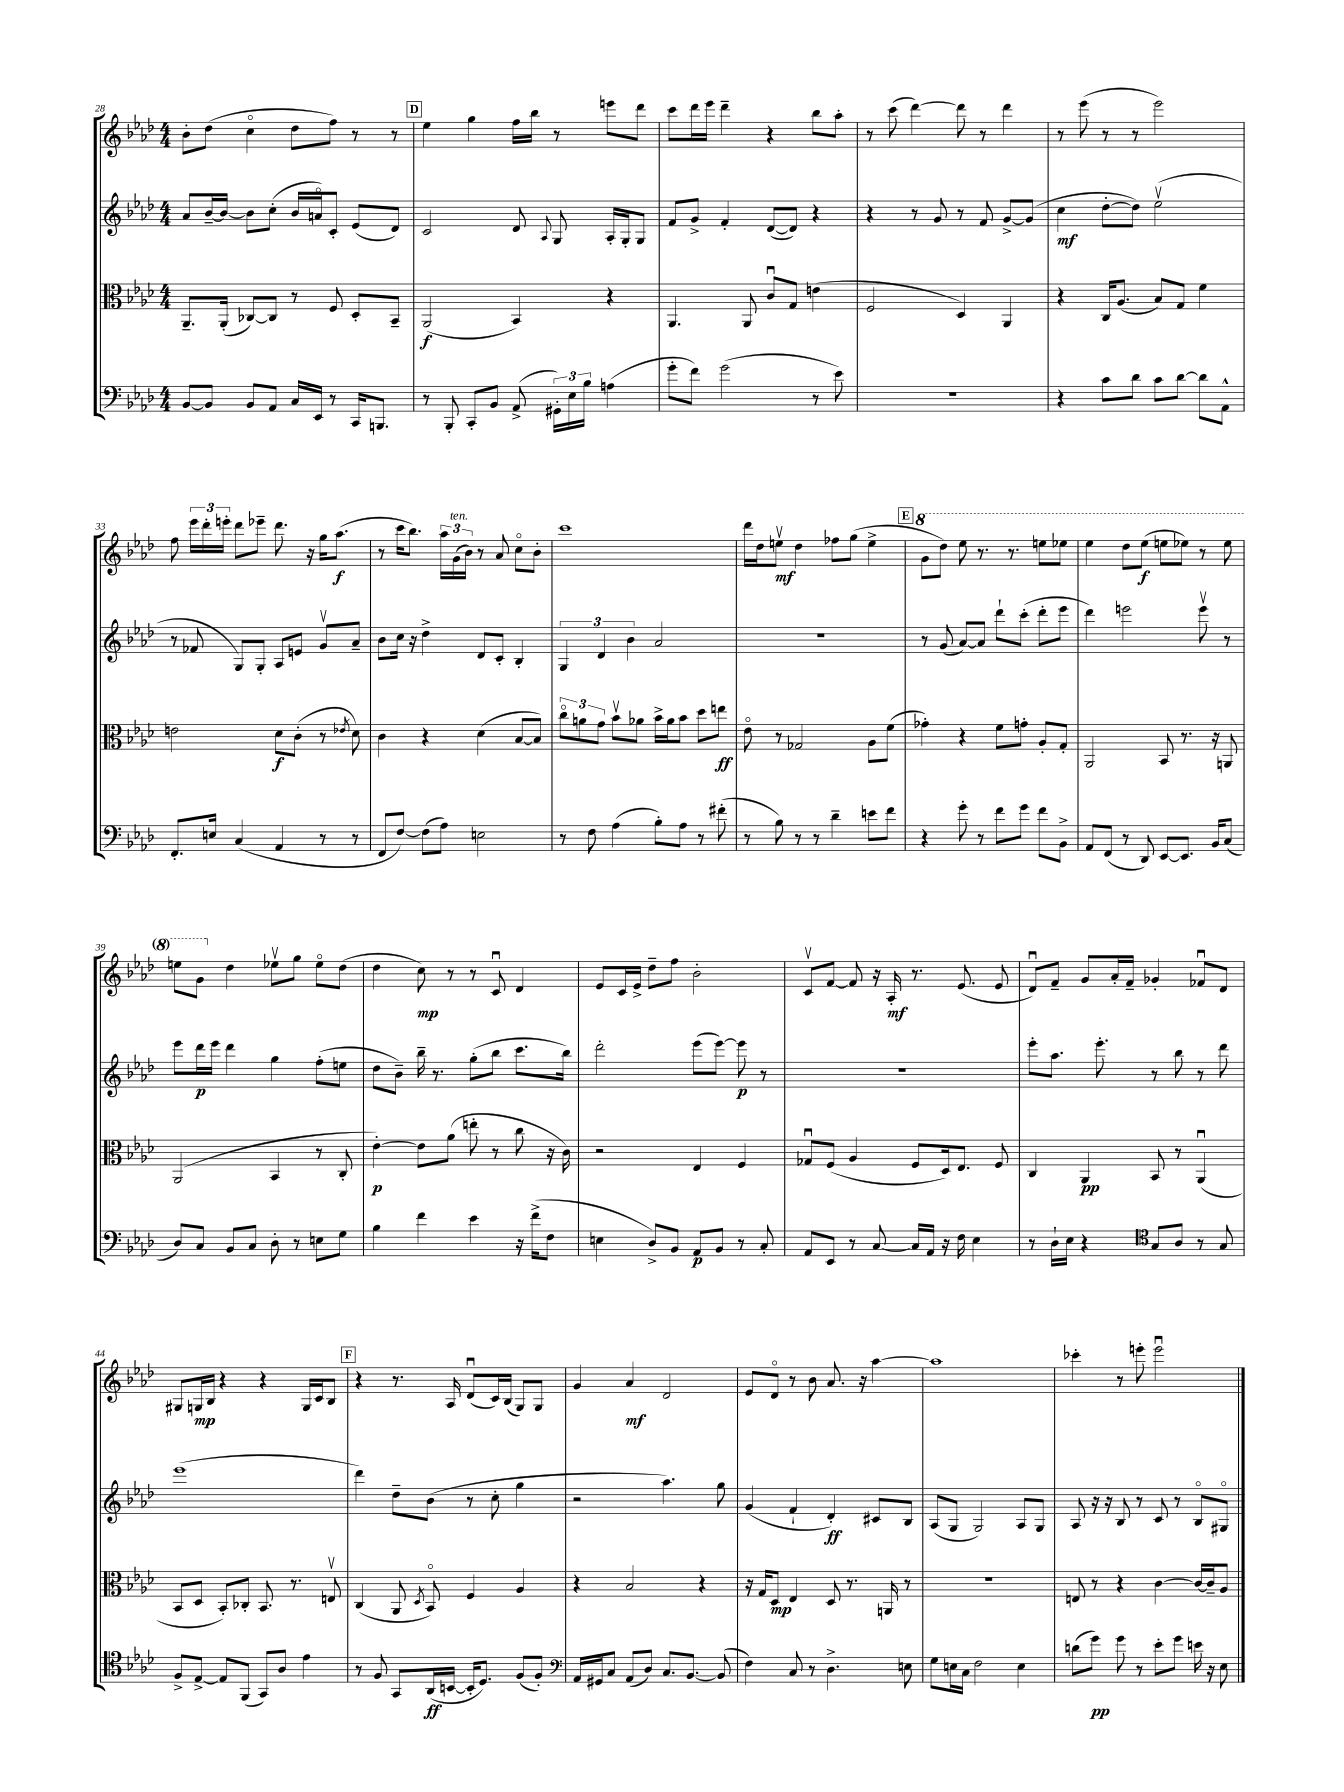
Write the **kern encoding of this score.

**kern	**dynam	**kern	**dynam	**kern	**dynam	**kern	**dynam
*part4	*part4	*part3	*part3	*part2	*part2	*part1	*part1
*staff4	*staff4	*staff3	*staff3	*staff2	*staff2	*staff1	*staff1
*clefF4	*	*clefC3	*	*clefG2	*	*clefG2	*
*k[b-e-a-d-]	*	*k[b-e-a-d-]	*	*k[b-e-a-d-]	*	*k[b-e-a-d-]	*
*M4/4	*	*M4/4	*	*M4/4	*	*M4/4	*
=28	=28	=28	=28	=28	=28	=28	=28
[8BB-/L	.	8.AA-~/L	.	8a-/L	.	8b-'\L	.
8BB-/J]	.	.	.	[16b-~/L	.	(8dd-\J	.
.	.	(16AA-'/Jk	.	16b-/JJ_	.	.	.
8BB-/L	.	[8C-X/L)	.	8b-\L]	.	4cc\	.
8AA-/J	.	8C-/J]	.	(8cc'\J	.	.	.
16C/LL	.	8r	.	16b-/LL	.	8dd-\L	.
16EE-/JJ	.	.	.	16an/J)	.	.	.
8r	.	8F/	.	8c'/J	.	8ff\J)	.
16CC/KL	.	8D-'/L	.	(8e-/L	.	8r	.
8.BBBn/J	.	.	.	.	.	.	.
.	.	8BB-~/J	.	8d-/J)	.	8r	.
!!LO:REH:place=s1:t=D
=29	=29	=29	=29	=29	=29	=29	=29
8r	.	(2AA-/	f	2c/	.	4ee-\	.
8BBB-'/	.	.	.	.	.	.	.
8CC'/L	.	.	.	.	.	4gg\	.
8BB-/J	.	.	.	.	.	.	.
(8AA-^/	.	4BB-/)	.	8d-/	.	16ff\LL	.
.	.	.	.	.	.	16bb-\JJ	.
.	.	.	.	8qqA-/	.	.	.
24GG#X'\LL)	.	.	.	8G/	.	8r	.
24E-\	.	.	.	.	.	.	.
24B-\JJ	.	.	.	.	.	.	.
(4An\	.	4r	.	16A-'/LL	.	8eeen\L	.
.	.	.	.	16G'/J	.	.	.
.	.	.	.	8G/J	.	8ddd-\J	.
=30	=30	=30	=30	=30	=30	=30	=30
8g'\L	.	4.AA-/	.	8f/L	.	8ccc\L	.
8f\J)	.	.	.	8g^/J	.	16ddd-\L	.
.	.	.	.	.	.	16eee-\JJ	.
(2g\	.	.	.	4f'/	.	4ddd-~\	.
.	.	8AA-/	.	.	.	.	.
.	.	8cu/L	.	([8d-/L	.	4r	.
.	.	8G/J	.	8d-/J])	.	.	.
8r	.	(4en\	.	4r	.	8bb-\L	.
8e-\)	.	.	.	.	.	8aa-'\J	.
=31	=31	=31	=31	=31	=31	=31	=31
1r	.	2F/	.	4r	.	8r	.
.	.	.	.	.	.	(8ccc\	.
.	.	.	.	8r	.	[4ddd-\)	.
.	.	.	.	8g/	.	.	.
.	.	4D-/)	.	8r	.	8ddd-\]	.
.	.	.	.	8f/	.	8r	.
.	.	4AA-/	.	[8g^/L	.	4ddd-\	.
.	.	.	.	(8g/J]	.	.	.
=32	=32	=32	=32	=32	=32	=32	=32
4r	.	4r	.	4cc\	mf	8r	.
.	.	.	.	.	.	(8eee-\	.
8c\L	.	16C/KL	.	[8dd-'\L	.	8r	.
.	.	(8.A-/J	.	.	.	.	.
8d-\J	.	.	.	8dd-\J])	.	8r	.
8c\L	.	8B-/L)	.	(2ee-v\	.	2eee-\)	.
[8d-\J	.	8G/J	.	.	.	.	.
8d-\L]	.	4f\	.	.	.	.	.
8AA-^^\J	.	.	.	.	.	.	.
!!LO:LB:g=z
=33	=33	=33	=33	=33	=33	=33	=33
8.FF'/L	.	2en\	.	8r	.	8ff\	.
.	.	.	.	8f-X/	.	24eee-\LL	.
.	.	.	.	.	.	24ddd-'\	.
16En/Jk	.	.	.	.	.	.	.
.	.	.	.	.	.	24eeen'\JJ	.
(4C/	.	.	.	8G/L)	.	8ddd-\L	.
.	.	.	.	8G'/J	.	8eee-X~\J	.
4AA-/	.	8d-\L	f	8A-/L	.	8.ddd-\	.
.	.	(8c'\J	.	8en/J	.	.	.
.	.	.	.	.	.	16r	.
8r	.	8r	.	8gv/L	.	16gg\KL	.
.	.	.	.	.	.	(8.aa-\J	f
.	.	8qe-X/	.	.	.	.	.
8r	.	8d-\)	.	8a-~/J	.	.	.
=34	=34	=34	=34	=34	=34	=34	=34
8FF/L	.	4c\	.	8b-\L	.	8r	.
[8F/J)	.	.	.	16cc\Jk	.	16ccc\KL	.
.	.	.	.	16r	.	8.bb-\J)	.
(8F\L]	.	4r	.	4dd-^\	.	.	.
8A-\J)	.	.	.	.	.	24aa-\LL	.
!	!	!	!	!	!	!LO:TX:a:i:t=ten.	!
.	.	.	.	.	.	(24g\	.
.	.	.	.	.	.	24b-\JJ)	.
2En\	.	(4d-\	.	8d-/L	.	8r	.
.	.	.	.	8c'/J	.	8a-/	.
.	.	[8B-/L	.	4B-'/	.	8cc\L	.
.	.	8B-/J])	.	.	.	8b-'\J	.
=35	=35	=35	=35	=35	=35	=35	=35
8r	.	12cc\L	.	6G/	.	1ccc	.
.	.	12an\	.	.	.	.	.
8F\	.	.	.	.	.	.	.
.	.	12g\J	.	6d-/	.	.	.
(4A-\	.	8b-v\L	.	.	.	.	.
.	.	.	.	6b-\	.	.	.
.	.	8a-X\J	.	.	.	.	.
8B-'\L)	.	16b-^\LL	.	2a-/	.	.	.
.	.	16a-\J	.	.	.	.	.
8A-\J	.	8b-\J	.	.	.	.	.
8r	.	8dd-\L	.	.	.	.	.
(8f#X'\	.	8een\J	ff	.	.	.	.
=36	=36	=36	=36	=36	=36	=36	=36
8r	.	8e-\	.	1r	.	16ddd-\LL	.
.	.	.	.	.	.	16dd-\J	.
8B-\)	.	8r	.	.	.	8eenv\J	mf
8r	.	2G-X/	.	.	.	4dd-\	.
8r	.	.	.	.	.	.	.
4d-~\	.	.	.	.	.	8ff-X\L	.
.	.	.	.	.	.	(8gg\J	.
8en\L	.	8A-\L	.	.	.	4ee^\	.
8f\J	.	(8f\J	.	.	.	.	.
!!LO:REH:place=s1:t=E
=37	=37	=37	=37	=37	=37	=37	=37
*	*	*	*	*	*	*8va	*
4r	.	4g-X'\)	.	8r	.	8gg\L	.
.	.	.	.	(8g/	.	8ddd-\J)	.
8g'\	.	4r	.	[8a-/L)	.	8eee-\	.
8r	.	.	.	8a-/J]	.	8.r	.
8f\L	.	8f\L	.	8ddd-`\L	.	.	.
.	.	.	.	.	.	8.r	.
8g\J	.	8gn'\J	.	(8ccc'\J	.	.	.
8f\L	.	8A-'/L	.	8ddd-'\L	.	8eeen\L	.
8BB-^\J	.	8G'/J	.	8eee-\J	.	8eee-X\J	.
=38	=38	=38	=38	=38	=38	=38	=38
8AA-/L	.	2AA-/	.	4ddd-\)	.	4eee-\	.
(8FF/J	.	.	.	.	.	.	.
8r	.	.	.	2eeen\	.	8ddd-\L	.
8DD-/)	.	.	.	.	.	(8eee-\J	f
[8EE-/L	.	8BB-/	.	.	.	8eeen\L	.
8.EE-/J]	.	8.r	.	.	.	8eee-X\J)	.
.	.	.	.	8eeev\	.	8r	.
16BB-/KL	.	16r	.	.	.	.	.
(8C/J	.	8AAn/	.	8r	.	8eee-\	.
!!LO:LB:g=z
=39	=39	=39	=39	=39	=39	=39	=39
8D-/L)	.	(2AA-/	.	8eee-\L	.	8eeen\L	.
8C/J	.	.	.	16ddd-\L	p	8gg\J	.
.	.	.	.	16eee-\JJ	.	.	.
*	*	*	*	*	*	*X8va	*
8BB-/L	.	.	.	4ddd-\	.	4dd-\	.
8C/J	.	.	.	.	.	.	.
8D-'\	.	4BB-/	.	4gg\	.	8ee-Xv\L	.
8r	.	.	.	.	.	8gg\J	.
8En\L	.	8r	.	(8ff'\L	.	8ee-\L	.
8G\J	.	8C'/	.	8een\J	.	(8dd-\J	.
=40	=40	=40	=40	=40	=40	=40	=40
4B-\	.	[4e-'\)	p	8dd-\L	.	4dd-\	.
.	.	.	.	8b-~\J)	.	.	.
4f\	.	8e-\L]	.	16bb-~\	.	8cc\)	mp
.	.	.	.	8.r	.	.	.
.	.	(8a-\J	.	.	.	8r	.
4e-\	.	8een'\	.	(8gg'\L	.	8r	.
.	.	8r	.	8bb-\J	.	8cu/	.
16r	.	8cc\	.	8.ccc\L	.	4d-/	.
(16f^\KL	.	.	.	.	.	.	.
8F\J	.	16r	.	.	.	.	.
.	.	16c\)	.	16bb-\Jk)	.	.	.
=41	=41	=41	=41	=41	=41	=41	=41
4En\	.	2r	.	2ddd-'\	.	8e-/L	.
.	.	.	.	.	.	16c/L	.
.	.	.	.	.	.	16e-^/JJ	.
8D-^/L)	.	.	.	.	.	8dd-~\L	.
8BB-/J	.	.	.	.	.	8ff\J	.
8AA-/L	p	4E-/	.	(8eee-\L	.	2b-'\	.
8BB-/J	.	.	.	[8eee-\J)	.	.	.
8r	.	4F/	.	8eee-\]	p	.	.
8C'/	.	.	.	8r	.	.	.
=42	=42	=42	=42	=42	=42	=42	=42
8AA-/L	.	8G-Xu/L	.	1r	.	8cv/L	.
8EE-/J	.	(8F/J	.	.	.	[8f/J	.
8r	.	4A-/	.	.	.	8f/]	.
[8C/	.	.	.	.	.	16r	.
.	.	.	.	.	.	16A-'/	mf
16C/LL]	.	8F/L	.	.	.	8.r	.
16AA-/JJ	.	.	.	.	.	.	.
16r	.	16D-/k)	.	.	.	.	.
16F\	.	8.E-/J	.	.	.	(8.e-/	.
4E-\	.	.	.	.	.	.	.
.	.	8F/	.	.	.	8e-/	.
=43	=43	=43	=43	=43	=43	=43	=43
8r	.	4C/	.	8eee-'\L	.	8d-u/L)	.
16D-`\LL	.	.	.	8.aa-\J	.	8f~/J	.
16E-\JJ	.	.	.	.	.	.	.
4r	.	4AA-/	pp	.	.	8g/L	.
.	.	.	.	8.eee-'\	.	.	.
.	.	.	.	.	.	16a-'/L	.
.	.	.	.	.	.	16f~/JJ	.
*clefC4	*	*	*	*	*	*	*
8G/L	.	8BB-/	.	8r	.	4g-X'/	.
8A-/J	.	8r	.	8bb-\	.	.	.
8r	.	(4AA-u/	.	8r	.	8f-Xu/L	.
8G/	.	.	.	8ddd-\	.	8d-/J	.
!!LO:LB:g=z
=44	=44	=44	=44	=44	=44	=44	=44
8F^/L	.	8BB-/L	.	(1eee-	.	8G#X/L	.
[8E-^/J	.	8D-/J	.	.	.	16Gn/L	mp
.	.	.	.	.	.	16B-/JJ	.
8E-/L]	.	8BB-'/L)	.	.	.	4r	.
(8FF/J	.	8C-X'/J	.	.	.	.	.
8GG/L)	.	8.BB-/	.	.	.	4r	.
8A-/J	.	.	.	.	.	.	.
.	.	8.r	.	.	.	.	.
4e-\	.	.	.	.	.	16G/LL	.
.	.	.	.	.	.	16c/J	.
.	.	8Env/	.	.	.	8B-/J	.
!!LO:REH:place=s1:t=F
=45	=45	=45	=45	=45	=45	=45	=45
8r	.	(4C/	.	4ddd-\)	.	4r	.
8F/	.	.	.	.	.	.	.
8GG/L	.	8AA-/	.	8dd-~\L	.	8.r	.
.	.	8qD-/	.	.	.	.	.
(16AA-/L	ff	8BB-/)	.	(8b-\J	.	.	.
[16BBn/JJ	.	.	.	.	.	16A-/	.
16BB'/KL]	.	4F/	.	8r	.	(8d-u/L	.
8.D-/J)	.	.	.	.	.	.	.
.	.	.	.	8cc'\	.	16c/L)	.
.	.	.	.	.	.	(16B-/JJ	.
(8F/L	.	4A-/	.	4gg\	.	8G/L)	.
8F'/J)	.	.	.	.	.	8G/J	.
=46	=46	=46	=46	=46	=46	=46	=46
*clefF4	*	*	*	*	*	*	*
16AA-/LL	.	4r	.	2r	.	4g/	.
16GG#X/J	.	.	.	.	.	.	.
8C/J	.	.	.	.	.	.	.
(8AA-/L	.	2B-/	.	.	.	4a-/	mf
8D-/J)	.	.	.	.	.	.	.
8.C/L	.	.	.	4.aa-\)	.	2d-/	.
[8.BB-/J	.	.	.	.	.	.	.
.	.	4r	.	.	.	.	.
(8BB-/]	.	.	.	8gg\	.	.	.
=47	=47	=47	=47	=47	=47	=47	=47
4F\)	.	16r	.	(4g/	.	8e-/L	.
.	.	16G/KL	.	.	.	.	.
.	.	8D-/J	mp	.	.	8d-/J	.
8C/	.	4E-/	.	4f`/	.	8r	.
8r	.	.	.	.	.	8b-\	.
4.D-^\	.	8D-/	.	4d-'/)	ff	8.a-/	.
.	.	8.r	.	.	.	.	.
.	.	.	.	.	.	16r	.
.	.	.	.	8c#X/L	.	[4aa-\	.
.	.	16AAn/	.	.	.	.	.
8En\	.	8r	.	8B-/J	.	.	.
=48	=48	=48	=48	=48	=48	=48	=48
8G\L	.	1r	.	(8A-/L	.	1aa-]	.
16En\L	.	.	.	8G/J	.	.	.
16C\JJ	.	.	.	.	.	.	.
2F\	.	.	.	2G/)	.	.	.
4E\	.	.	.	8A-/L	.	.	.
.	.	.	.	8G/J	.	.	.
=49	=49	=49	=49	=49	=49	=49	=49
(8dn\L	.	8En/	.	8A-/	.	4ccc-X'\	.
8g\J)	pp	8r	.	16r	.	.	.
.	.	.	.	16r	.	.	.
8g\	.	4r	.	8B-/	.	8r	.
8r	.	.	.	8r	.	8eeen'\	.
8e-'\L	.	[4c\	.	8c/	.	2eeeu\	.
8g\J	.	.	.	8r	.	.	.
16en\	.	16c/LL_	.	8B-/L	.	.	.
16r	.	16c~/J]	.	.	.	.	.
8E-\	.	8A-/J	.	8G#X/J	.	.	.
==	==	==	==	==	==	==	==
*-	*-	*-	*-	*-	*-	*-	*-
